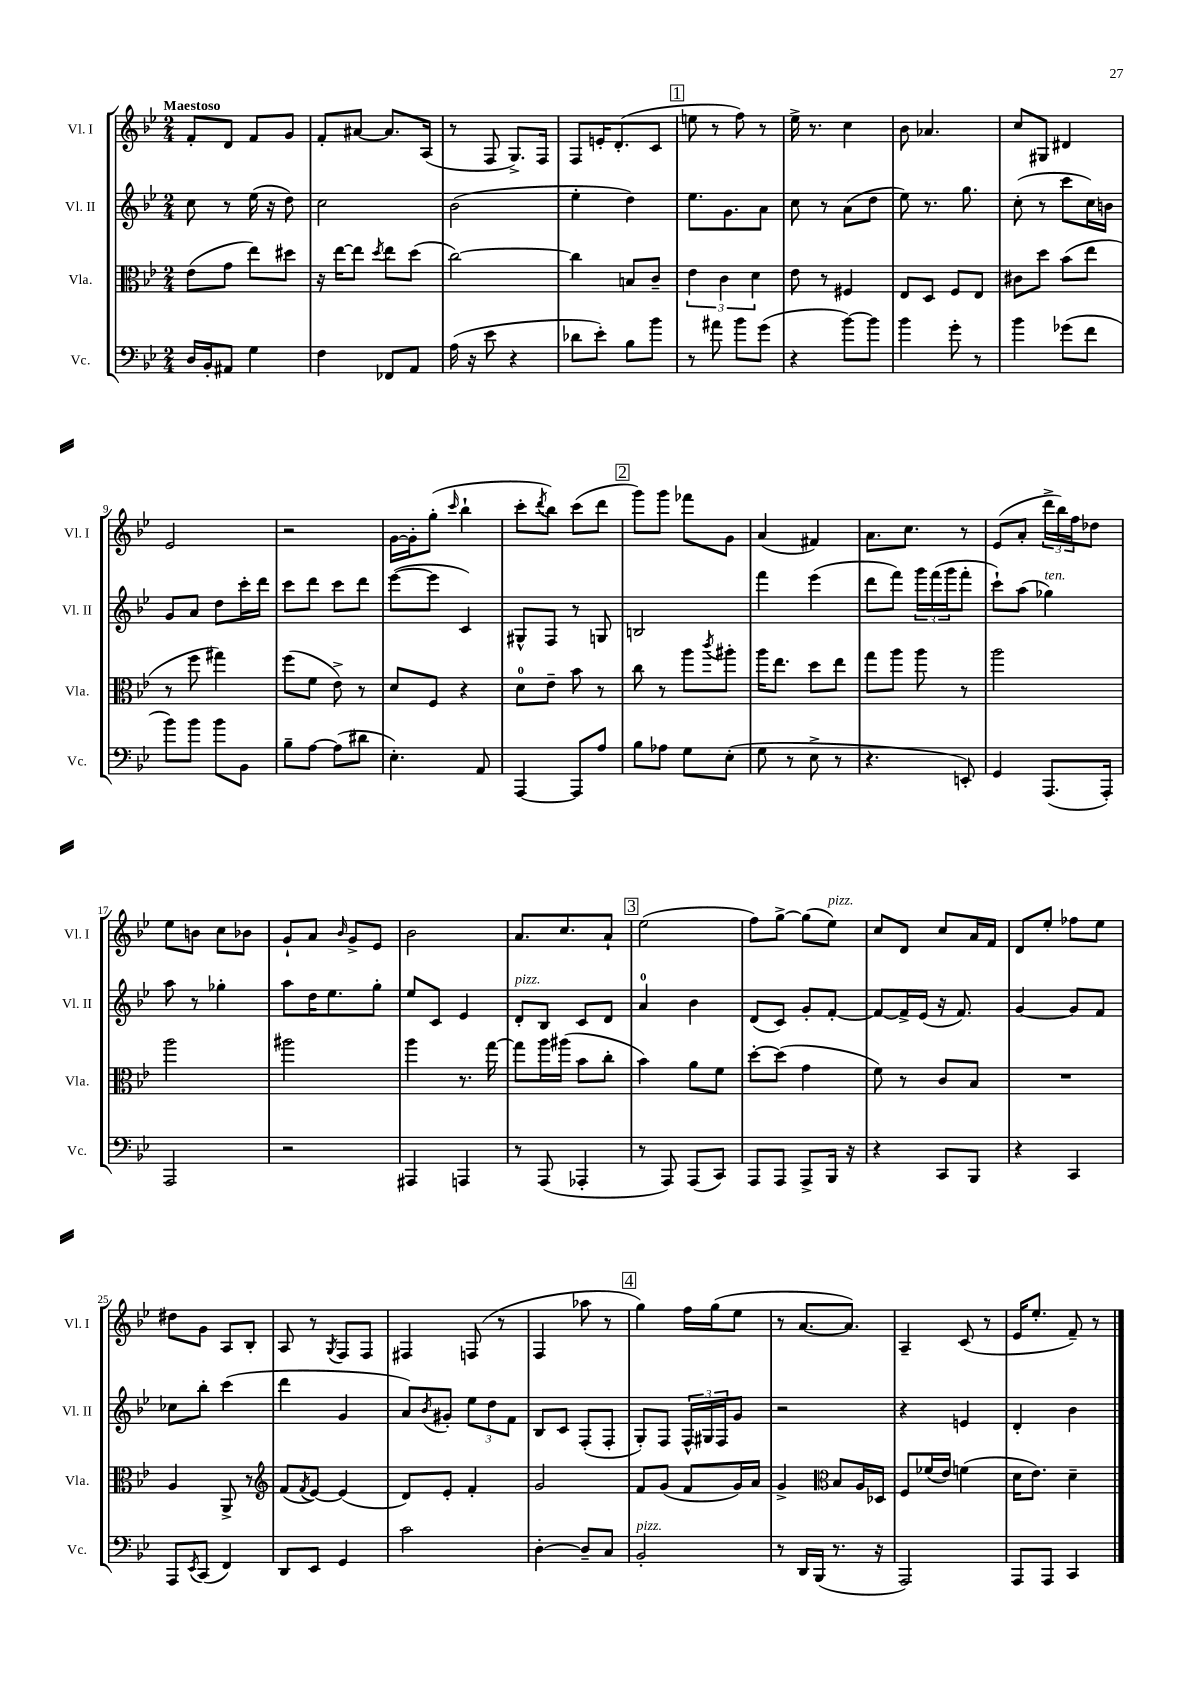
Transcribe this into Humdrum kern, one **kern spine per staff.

**kern	**kern	**kern	**kern
*part4	*part3	*part2	*part1
*staff4	*staff3	*staff2	*staff1
*I"Vc.	*I"Vla.	*I"Vl. II	*I"Vl. I
*I'Vc.	*I'Vla.	*I'Vl. II	*I'Vl. I
*clefF4	*clefC3	*clefG2	*clefG2
*k[b-e-]	*k[b-e-]	*k[b-e-]	*k[b-e-]
*M2/4	*M2/4	*M2/4	*M2/4
=1	=1	=1	=1
!	!	!	!LO:TX:a:B:t=Maestoso
16D/LL	(8e-\L	8cc\	8f'/L
16BB-'/J	.	.	.
8AA#X/J	8g\J	8r	8d/J
4G\	8ee-\L)	(16ee-\	8f/L
.	.	16r	.
.	8dd#X\J	8dd\)	8g/J
=2	=2	=2	=2
4F\	16r	2cc\	8f'/L
.	[16ee-\KL	.	.
.	8ee-\J]	.	[8a#X/J
.	8qdd/	.	.
8FF-X/L	8ee-\L	.	8.a#/L]
8AA/J	(8dd\J	.	.
.	.	.	(16A/Jk
=3	=3	=3	=3
(16A\	[2cc\)	(2b-\	8r
16r	.	.	.
8e-\	.	.	8F/
4r	.	.	8.G^/L)
.	.	.	16F/Jk
=4	=4	=4	=4
8d-X\L	4cc\]	4ee-'\	8F/L
8e-'\J)	.	.	16en'/K
.	.	.	(8.d'/
8B-\L	8Bn/L	4dd\)	.
8b-\J	8c~/J	.	8c/J
!!LO:REH:place=s1:t=1
=5	=5	=5	=5
8r	6e-\	8.ee-\L	8een\
8a#X\	.	.	8r
.	6c\	.	.
.	.	8.g\	.
8b-\L	.	.	8ff\)
.	6d\	.	.
(8g\J	.	8a\J	8r
=6	=6	=6	=6
4r	8e-\	8cc\	16ee-^\
.	.	.	8.r
.	8r	8r	.
[8b-\L)	4F#X/	(8a\L	4cc\
8b-\J]	.	8dd\J	.
=7	=7	=7	=7
4b-\	8E-/L	8ee-\)	8b-\
.	8D/J	8.r	4.a-X/
8g'\	8F/L	.	.
.	.	8.gg\	.
8r	8E-/J	.	.
=8	=8	=8	=8
4b-\	8c#X\L	(8cc'\	8cc/L
.	8dd\J	8r	8G#X/J
(8g-X\L	(8b-\L	8ccc\L	4d#X/
8f\J	8ee-\J	16cc\L)	.
.	.	16bn\JJ	.
!!LO:LB:g=z
=9	=9	=9	=9
8b-\L)	8r	8g/L	2e-/
8b-\J	8ff\	8a/J	.
8b-\L	4gg#X\)	8dd\L	.
8BB-\J	.	16ccc'\L	.
.	.	16ddd\JJ	.
=10	=10	=10	=10
8B-~\L	(8ff\L	8ccc\L	2r
[8A\J	8f\J	8ddd\J	.
(8A\L]	8e-^\)	8ccc\L	.
8d#X\J	8r	8ddd\J	.
=11	=11	=11	=11
4.E-'\)	8d/L	([8eee-\L	[16g\LL
.	.	.	16g'\J]
.	8F/J	8eee-\J]	(8gg'\J
.	.	.	16qqccc/
.	4r	4c/)	4bb-`\
8AA/	.	.	.
=12	=12	=12	=12
[4AAA/	8d\L	8G#X^^/L	8ccc'\L
.	.	.	8qddd/
.	8e-~\J	8F/J	8bb-\J)
8AAA/L]	8b-\	8r	(8ccc\L
8A/J	8r	8Gn/	8ddd\J
!!LO:REH:place=s1:t=2
=13	=13	=13	=13
8B-\L	8cc\	2Bn/	8ggg\L)
8A-X\J	8r	.	8ggg\J
8G\L	8aa\L	.	8fff-X\L
.	8qccc/	.	.
(8E-'\J	8aa#X'\J	.	8g\J
=14	=14	=14	=14
8G\	16aa\KL	4fff\	(4a/
.	8.ee-\J	.	.
8r	.	.	.
8E-^\	8dd\L	(4eee-\	4f#X/)
8r	8ee-\J	.	.
=15	=15	=15	=15
4.r	8gg\L	8ddd\L	8.a\L
.	8aa\J	8fff\J)	.
.	.	.	8.cc\J
.	8aa\	24ggg\LL	.
.	.	(24fff\	.
.	.	24ggg\J	.
8EEn'/)	8r	8fff'\J	8r
=16	=16	=16	=16
4GG/	2aa\	8ccc`\L)	(8e-/L
.	.	(8aa\J	8a'/J
!	!	!LO:TX:a:i:t=ten.	!
(8.AAA/L	.	4gg-X\)	24ddd^\LL
.	.	.	24bb-\)
.	.	.	24ff\J
.	.	.	8dd-X\J
16AAA'/Jk)	.	.	.
!!LO:LB:g=z
=17	=17	=17	=17
2AAA/	2aa\	8aa\	8ee-\L
.	.	8r	8bn\J
.	.	4gg-X'\	8cc\L
.	.	.	8b-X\J
=18	=18	=18	=18
2r	2aa#X\	8aa\L	8g`/L
.	.	16dd\K	8a/J
.	.	8.ee-\	.
.	.	.	16qqb-/
.	.	.	8g^/L
.	.	8gg'\J	8e-/J
=19	=19	=19	=19
4AAA#X/	4aa\	8ee-/L	2b-\
.	.	8c/J	.
4AAAn/	8.r	4e-/	.
.	[16gg\	.	.
=20	=20	=20	=20
!	!	!LO:TX:a:i:t=pizz.	!
8r	8gg\L]	8d'/L	8.a/L
(8AAA/	16aa\L	8B-/J	.
.	(16aa#X\JJ	.	8.cc/
4AAA-X'/	8b-\L	8c/L	.
.	8cc'\J	8d/J	8a`/J
!!LO:REH:place=s1:t=3
=21	=21	=21	=21
8r	4b-\)	4a/	(2ee-\
8AAA/)	.	.	.
(8AAA/L	8a\L	4b-\	.
8CC/J)	8f\J	.	.
=22	=22	=22	=22
8AAA/L	[8dd'\L	(8d/L	8ff\L)
8AAA/J	(8dd\J]	8c/J)	[8gg^\J
8AAA^/L	4g\	8g'/L	(8gg\L]
!	!	!	!LO:TX:a:i:t=pizz.
16BBB-/Jk	.	[8f'/J	8ee-\J)
16r	.	.	.
=23	=23	=23	=23
4r	8f\)	8f/L_	8cc/L
.	8r	16f^/L]	8d/J
.	.	(16e-/JJ	.
8CC/L	8c/L	16r	8cc/L
.	.	8.f/)	.
8BBB-/J	8B-/J	.	16a/L
.	.	.	16f/JJ
=24	=24	=24	=24
4r	2r	[4g/	8d/L
.	.	.	8ee-'/J
4CC/	.	8g/L]	8ff-X\L
.	.	8f/J	8ee-\J
!!LO:LB:g=z
=25	=25	=25	=25
8AAA/L	4A/	8cc-X\L	8dd#X\L
8qEE-/	.	.	.
(8CC/J	.	8bb-'\J	8g\J
4FF/)	8AA^/	(4ccc\	8A/L
.	8r	.	8B-'/J
=26	=26	=26	=26
*	*clefG2	*	*
8DD/L	(8f/L	4ddd\	8A/
.	8qf/	.	.
8EE-/J	[8e-/J)	.	8r
.	.	.	8qG/
4GG/	(4e-/]	4g/	8F/L
.	.	.	8F/J
=27	=27	=27	=27
2c\	8d/L)	8a/L)	4F#X/
.	.	8qb-/	.
.	8e-'/J	8g#X'/J	.
.	4f'/	12ee-\L	(8Fn/
.	.	12dd\	.
.	.	.	8r
.	.	12f\J	.
=28	=28	=28	=28
[4D'\	2g/	8B-/L	4F/
.	.	8c/J	.
8D~/L]	.	(8F'/L	8aa-X\
8C/J	.	8F'/J	8r
!!LO:REH:place=s1:t=4
=29	=29	=29	=29
!LO:TX:a:i:t=pizz.	!	!	!
2BB-'/	8f/L	8G'/L)	4gg\)
.	(8g/J	8F/J	.
.	8f/L	24F^^/LL	16ff\LL
.	.	24G#X/	.
.	.	.	(16gg\J
.	.	24F/J	.
.	16g/L)	8g/J	8ee-\J
.	16a/JJ	.	.
=30	=30	=30	=30
8r	4g^/	2r	8r
16DD/LL	.	.	[8.a/L
(16BBB-/JJ	.	.	.
*	*clefC3	*	*
8.r	8B-/L	.	.
.	.	.	8.a/J])
.	16A/L	.	.
16r	16D-X/JJ	.	.
=31	=31	=31	=31
2AAA/)	8F/L	4r	4A~/
.	(16f-X/L	.	.
.	16e-/JJ)	.	.
.	(4fn\	4en/	(8c/
.	.	.	8r
=32	=32	=32	=32
8AAA/L	16d\KL	4d'/	16e-/KL
.	8.e-\J)	.	8.ee-'/J
8AAA/J	.	.	.
4CC/	4d~\	4b-\	8f~/)
.	.	.	8r
==	==	==	==
*-	*-	*-	*-
